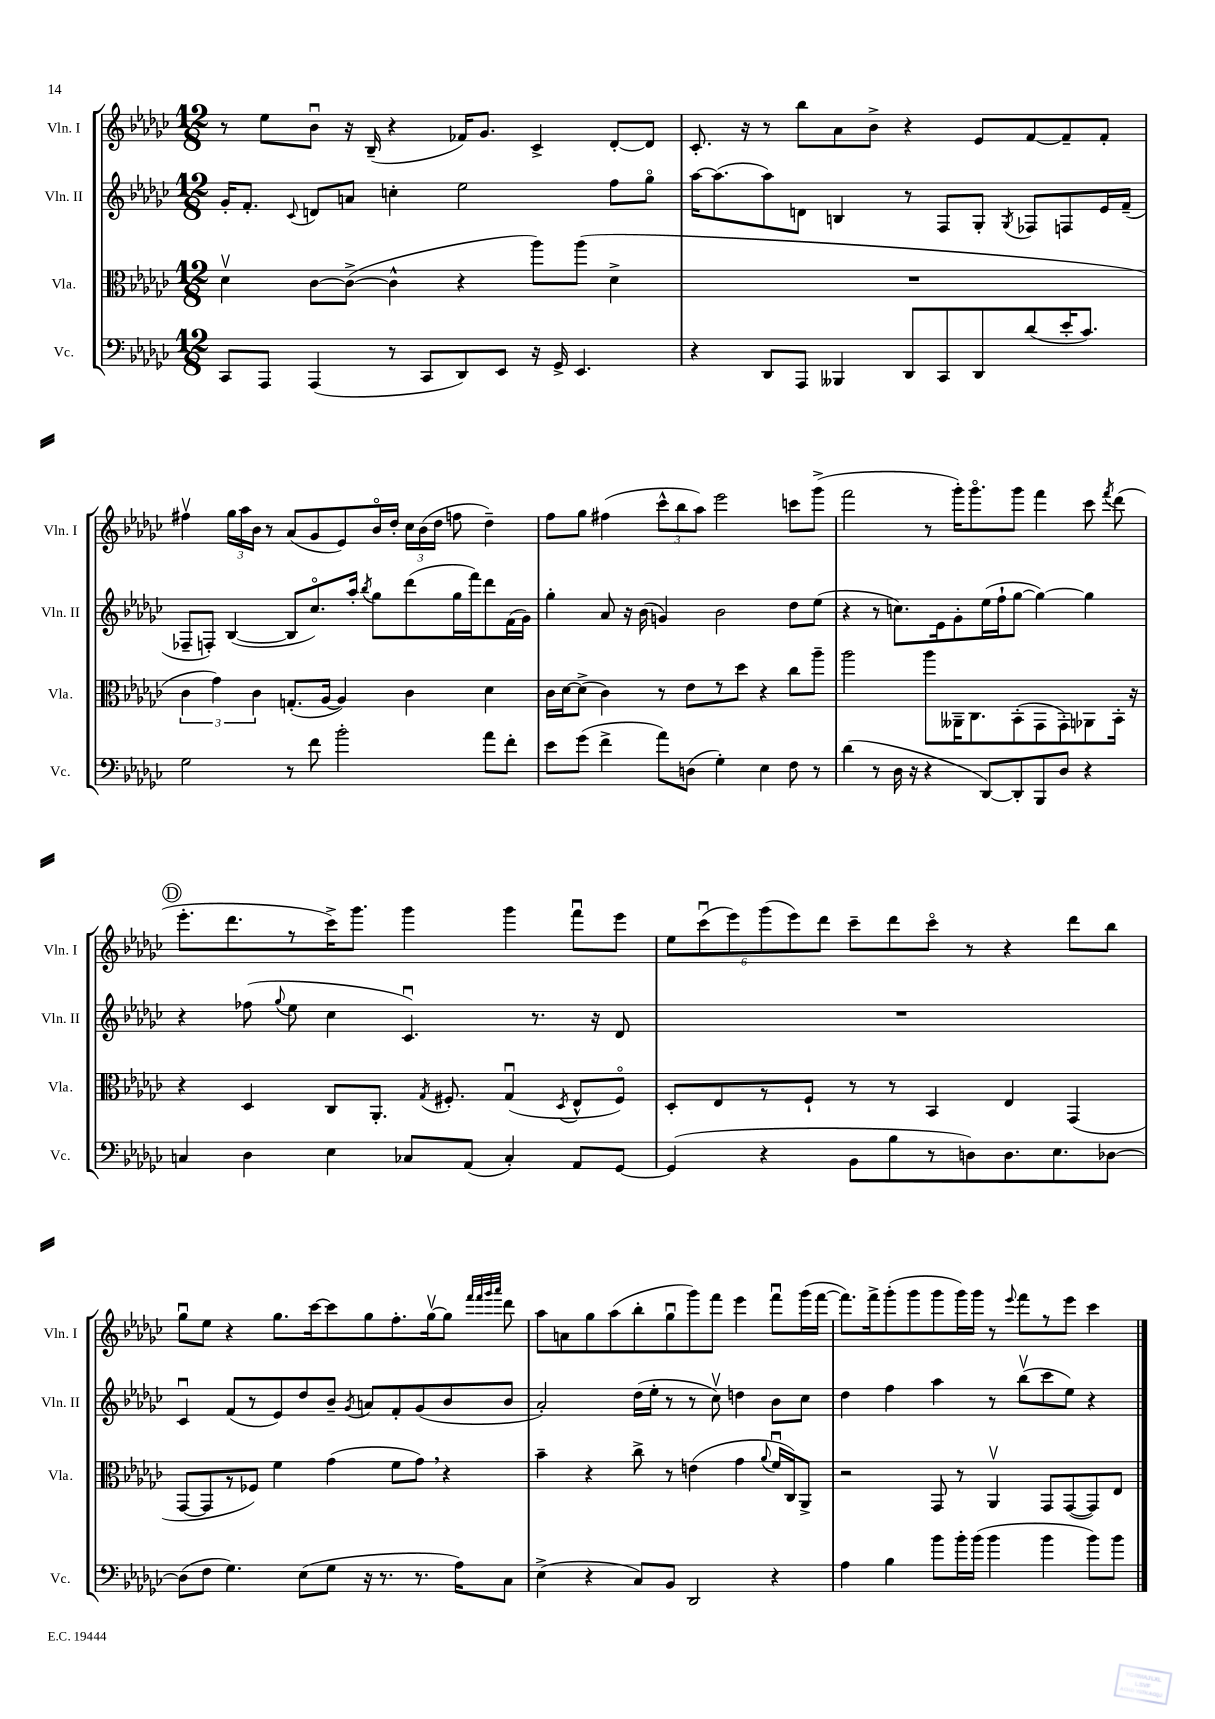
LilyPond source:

<<
\new StaffGroup <<
\new Staff = "s0" \with { instrumentName = "Vln. I" shortInstrumentName = "Vln. I" } {
    \clef treble \key ges \major \numericTimeSignature \time 12/8
    \autoBeamOff r8 ees''8[ bes'8]\downbow r16 bes16--( r4 fes'16[) ges'8.] ces'4-> des'8[~-. des'8] |
    ces'8.-. r16 r8 bes''8[ aes'8 bes'8]-> r4 ees'8[ f'8~ f'8-- f'8]-. |
    fis''4\upbow \tuplet 3/2 { ges''16[ aes''16 bes'16] } r8 aes'8[( ges'8 ees'8) bes'16\flageolet des''16]-. \tuplet 3/2 { ces''16[ bes'16( des''16] } f''8 des''4--) |
    f''8[ ges''8] fis''4( \tuplet 3/2 { ces'''8[-^ bes''8 aes''8]) } ees'''2 c'''8[ ges'''8]->( |
    f'''2 r8 ges'''16[-.) ges'''8.\flageolet ges'''8] f'''4 ces'''8 \acciaccatura { f'''8 } des'''8( |
    \mark \markup { \circle "D" } ees'''8.[-. des'''8. r8 ces'''16->) ges'''8.] ges'''4 ges'''4 f'''8[\downbow ees'''8] |
    \tuplet 6/4 { ees''8[ ces'''8\downbow( ees'''8) ges'''8( ees'''8) des'''8] } ces'''8[-- des'''8 ces'''8]\flageolet r8 r4 des'''8[ bes''8] |
    ges''8[\downbow ees''8] r4 ges''8.[ ces'''16~ ces'''8 ges''8 f''8.-. ges''16~\upbow ges''8] \grace { f'''32[ f'''32 ges'''32 aes'''32] } des'''8 |
    aes''8[ a'8 ges''8 aes''8( bes''8-. ges''8\downbow ges'''8) f'''8] ees'''4 f'''8[\downbow ges'''16( f'''16]~ |
    f'''8.[) f'''16-> ges'''8-.( ges'''8 ges'''8 ges'''16) ges'''16] r8 \appoggiatura { ees'''8 } f'''8[ r8 ees'''8] ces'''4 \bar "|." |
}
\new Staff = "s1" \with { instrumentName = "Vln. II" shortInstrumentName = "Vln. II" } {
    \clef treble \key ges \major \numericTimeSignature \time 12/8
    \autoBeamOff ges'16[-. f'8.]-. \appoggiatura { ces'8 } d'8[ a'8] c''4-. ees''2 f''8[ ges''8]\flageolet |
    aes''16[~ aes''8.( aes''8) d'8] b4 r8 f8[ ges8]-. \acciaccatura { ges8 } fes8[ f8 ees'16 f'16]--( |
    fes8[-- f8]-.) bes4~( bes8[ ces''8.\flageolet) aes''16]-. \acciaccatura { bes''8 } ges''8[ des'''8( ges''16 f'''16) des'''8 f'16( ges'16]) |
    ges''4-. aes'8 r16 bes'16( g'4) bes'2 des''8[ ees''8]( |
    r4 r8 c''8.[) ees'16 ges'8-. ees''16( f''16-! ges''8]~ ges''4~) ges''4 |
    \mark \markup { \circle "D" } r4 fes''8( \appoggiatura { ges''8 } ees''8 ces''4 ces'4.\downbow) r8. r16 des'8 |
    R1. |
    ces'4\downbow f'8[( r8 ees'8) des''8 bes'8]-- \acciaccatura { ges'8 } a'8[ f'8-. ges'8( bes'8 bes'8] |
    aes'2-.) des''16[( ees''16]-. r8 r8 ces''8\upbow) d''4 bes'8[ ces''8] |
    des''4 f''4 aes''4 r8 bes''8[\upbow( ces'''8 ees''8]) r4 \bar "|." |
}
\new Staff = "s2" \with { instrumentName = "Vla." shortInstrumentName = "Vla." } {
    \clef alto \key ges \major \numericTimeSignature \time 12/8
    \autoBeamOff des'4\upbow ces'8[~ ces'8]~->( ces'4-^ r4 aes''8[) aes''8]( des'4-> |
    R1. |
    \tuplet 3/2 { ces'4 ges'4) ces'4 } g8.[-.( aes16]~ aes4) ces'4 des'4 |
    ces'16[ des'16~ des'8]->( ces'4) r8 ees'8[ r8 des''8] r4 ces''8[ aes''8]-- |
    aes''2 aes''8[ aeses,16-- ces8. bes,8-.( ges,8 ges,8-.) aes,8 bes,16]-. r16 |
    \mark \markup { \circle "D" } r4 des4 ces8[ aes,8.]-. \acciaccatura { ges8 } fis8.-. ges4\downbow( \acciaccatura { des8 } ees8[-^ fis8]\flageolet) |
    des8[-. ees8 r8 f8]-! r8 r8 bes,4 ees4 ges,4( |
    ges,8[~ ges,8 r8 fes8]) f'4 ges'4( f'8[ ges'8]) \breathe r4 |
    bes'4-- r4 ces''8-> r8 e'4( ges'4 \appoggiatura { aes'8 } f'16[\downbow ces16) aes,8]-> |
    r2 ges,8 r8 aes,4\upbow ges,8[ ges,8~( ges,8) ees8] \bar "|." |
}
\new Staff = "s3" \with { instrumentName = "Vc." shortInstrumentName = "Vc." } {
    \clef bass \key ges \major \numericTimeSignature \time 12/8
    \autoBeamOff ces,8[ aes,,8] aes,,4( r8 ces,8[ des,8) ees,8] r16 ges,16-> ees,4. |
    r4 des,8[ aes,,8] beses,,4 des,8[ ces,8 des,8 des'8( ees'16-. ces'8.]) |
    ges2 r8 f'8 bes'2-. aes'8[ f'8]-. |
    ees'8[ ges'8]( f'4-> aes'8[) d8]( ges4-.) ees4 f8 r8 |
    des'4( r8 des16 r16 r4 des,8[~) des,8-. bes,,8 des8] r4 |
    \mark \markup { \circle "D" } c4 des4 ees4 ces8[ aes,8]( ces4-.) aes,8[ ges,8]~ |
    ges,4( r4 bes,8[ bes8 r8 d8) d8. ees8. des8]~ |
    des8[( f8] ges4.) ees8[( ges8] r16 r8. r8. aes16[) ces8] |
    ees4->( r4 ces8[) bes,8] des,2 r4 |
    aes4 bes4 bes'8[ bes'16-. bes'16]( bes'4 bes'4 bes'8[) bes'8] \bar "|." |
}
>>
>>
\layout { \context { \Score \remove "Bar_number_engraver" } }
